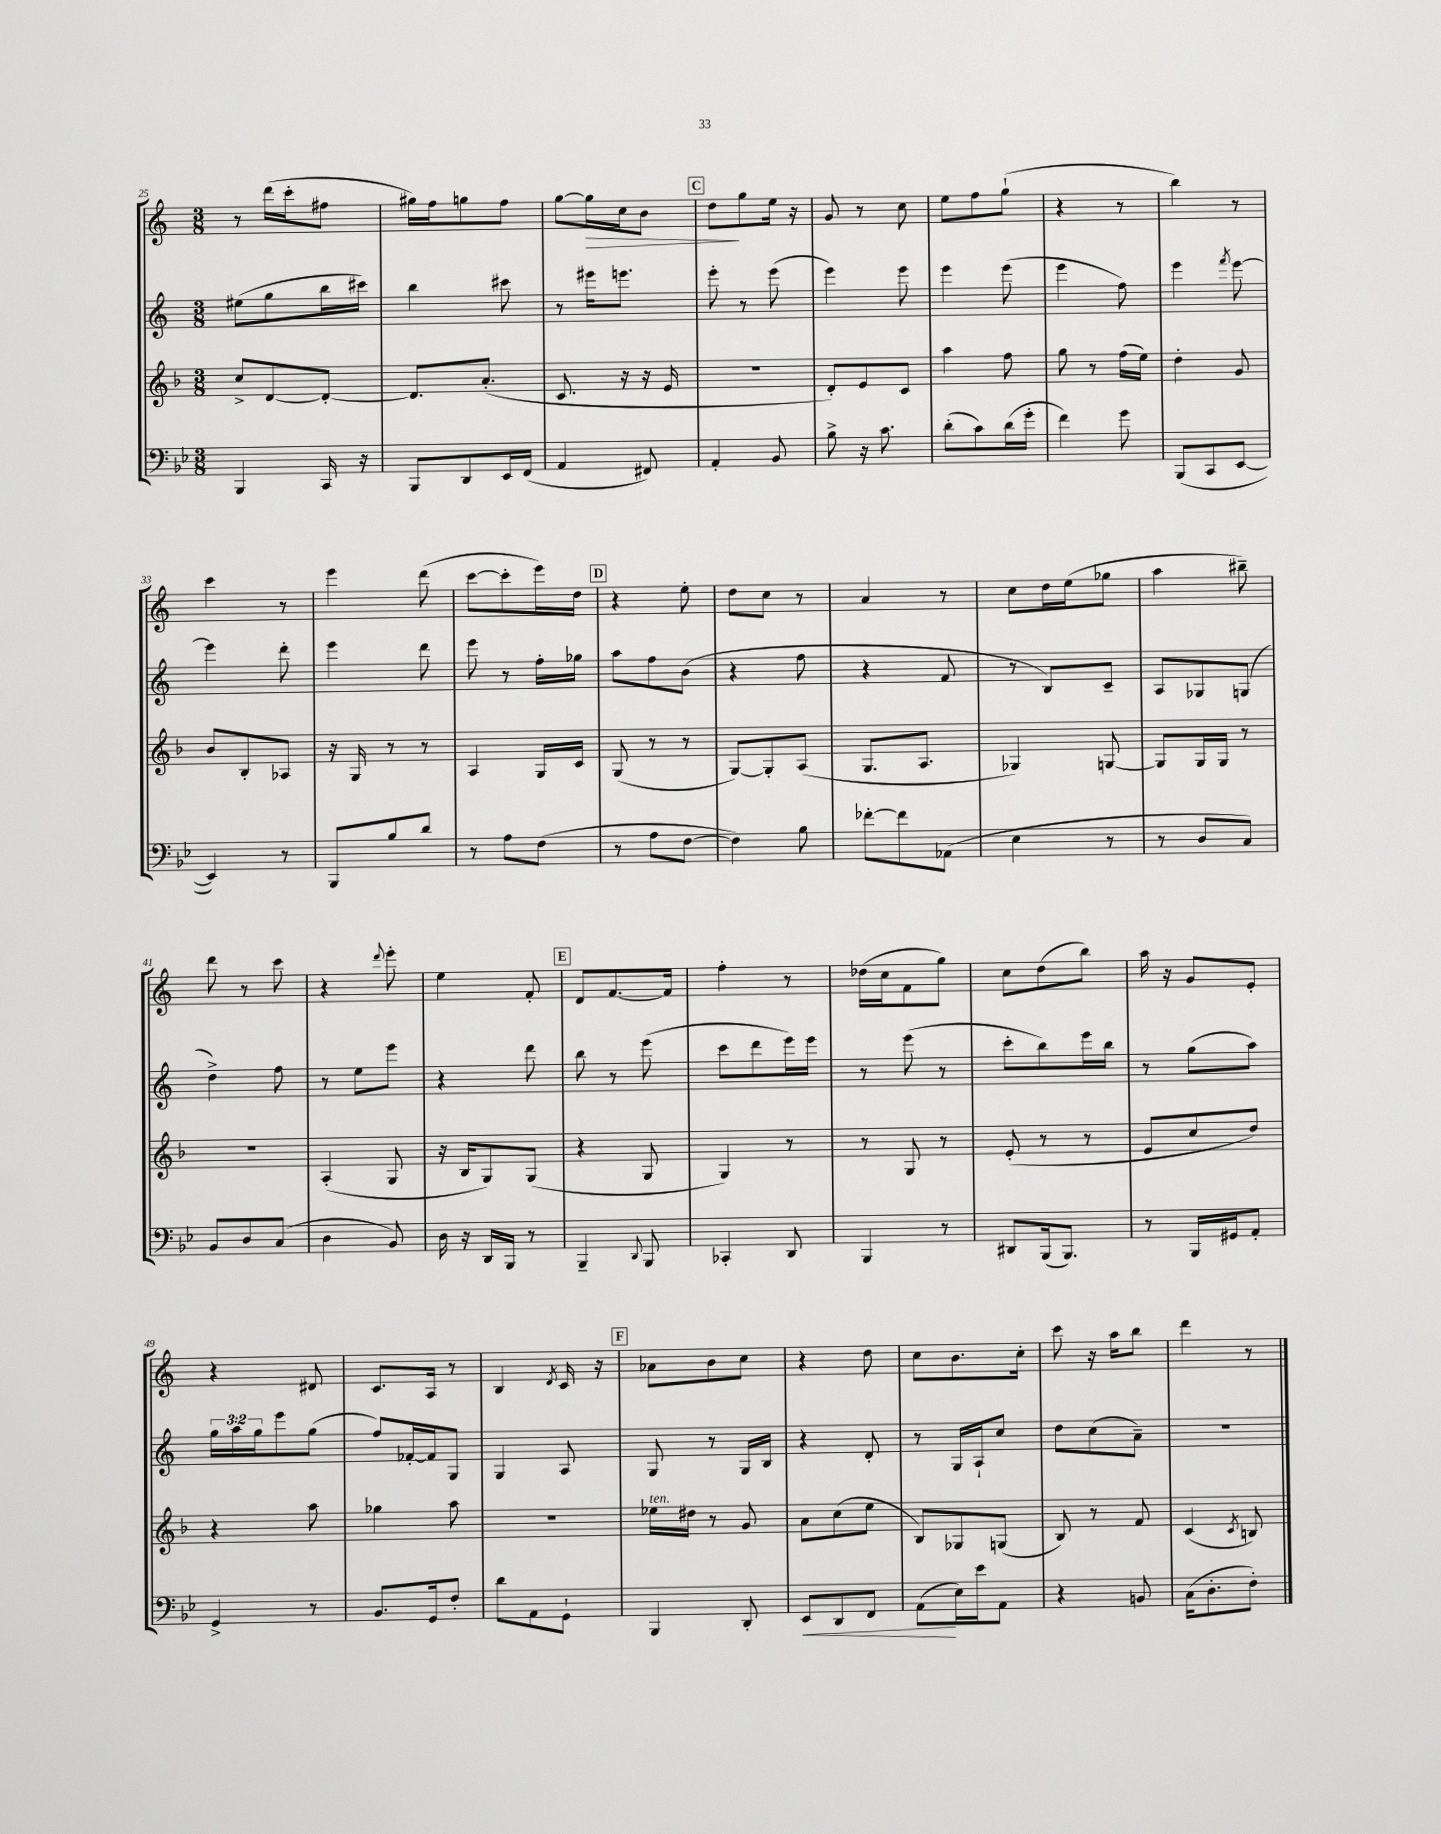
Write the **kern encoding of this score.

**kern	**dynam	**kern	**kern	**kern	**dynam
*part4	*part4	*part3	*part2	*part1	*part1
*staff4	*staff4	*staff3	*staff2	*staff1	*staff1
*clefF4	*	*clefG2	*clefG2	*clefG2	*
*k[b-e-]	*	*k[b-]	*k[]	*k[]	*
*M3/8	*	*M3/8	*M3/8	*M3/8	*
=25	=25	=25	=25	=25	=25
4BBB-/	.	8cc^/L	(8ee#X\L	8r	.
.	.	[8d/	8gg\	(16ddd\LL	.
.	.	.	.	16ccc'\J	.
16CC/	.	8d'/J_	16bb\L	8ff#X\J	.
16r	.	.	16ccc#X\JJ)	.	.
=26	=26	=26	=26	=26	=26
8BBB-/L	.	8.d/L]	4bb\	16gg#X\LL)	.
.	.	.	.	16ff\J	.
8DD/	.	.	.	8ggn\	.
.	.	(8.a'/J	.	.	.
16EE-/L	.	.	8ccc#X\	8ff\J	.
(16FF/JJ	.	.	.	.	.
=27	=27	=27	=27	=27	=27
4AA/	.	8.c/	8r	[8gg\L	.
!	!	!	!	!	!LO:HP:b
.	.	.	16eee#X\KL	16gg\L]	>
.	.	16r	8.eeen\J	16cc\J	.
8FF#X/)	.	16r	.	8b\J	.
.	.	16e/	.	.	.
!!LO:REH:place=s1:t=C
=28	=28	=28	=28	=28	=28
4AA'/	.	4.r	8eee'\	8dd\L	.
.	.	.	8r	8gg\	]
8BB-/	.	.	(8eee\	16ee\Jk	.
.	.	.	.	16r	.
=29	=29	=29	=29	=29	=29
8B-^\	.	8d'/L)	4eee\)	8g/	.
16r	.	8e/	.	8r	.
8.c\	.	.	.	.	.
.	.	8c/J	8eee\	8cc\	.
=30	=30	=30	=30	=30	=30
(8d'\L	.	4aa\	4eee\	8ee\L	.
8c\)	.	.	.	8ff\	.
(16d\L	.	8ff\	(8eee\	(8gg`\J	.
16g'\JJ	.	.	.	.	.
=31	=31	=31	=31	=31	=31
4f\)	.	8gg\	4eee\	4r	.
.	.	8r	.	.	.
8g\	.	(16ff\LL	8ff\)	8r	.
.	.	16ee\JJ)	.	.	.
=32	=32	=32	=32	=32	=32
(8BBB-/L	.	4dd'\	4eee\	4bb\)	.
8CC/	.	.	.	.	.
.	.	.	8qfff/	.	.
[8EE-/J	.	8g/	[8eee\	8r	.
!!LO:LB:g=z
=33	=33	=33	=33	=33	=33
4EE-/])	.	8b-/L	4eee\]	4ccc\	.
.	.	8B-'/	.	.	.
8r	.	8A-X/J	8ddd'\	8r	.
=34	=34	=34	=34	=34	=34
8BBB-/L	.	16r	4eee\	4eee\	.
.	.	16G/	.	.	.
8B-/	.	8r	.	.	.
8d/J	.	8r	8ddd\	(8ddd\	.
=35	=35	=35	=35	=35	=35
8r	.	4A/	8eee\	[8ccc\L	.
8A\L	.	.	8r	8ccc'\]	.
(8F\J	.	16G/LL	16ff'\LL	16eee\L)	.
.	.	16c/JJ	16gg-X\JJ	16dd\JJ	.
!!LO:REH:place=s1:t=D
=36	=36	=36	=36	=36	=36
8r	.	(8G/	8aa\L	4r	.
8A\L	.	8r	8ff\	.	.
[8F\J	.	8r	(8b\J	8ee'\	.
=37	=37	=37	=37	=37	=37
4F\])	.	[8G/L)	4r	8dd\L	.
.	.	8G'/]	.	8cc\J	.
8B-\	.	(8A/J	8ff\	8r	.
=38	=38	=38	=38	=38	=38
[8f-X'\L	.	8.G/L	4r	4a/	.
8f-\]	.	.	.	.	.
.	.	8.A/J	.	.	.
(8AA-X\J	.	.	8f/	8r	.
=39	=39	=39	=39	=39	=39
4E-\	.	4G-X/)	8r	8cc\L	.
.	.	.	8B/L)	16dd\L	.
.	.	.	.	(16ee\J	.
8r	.	[8Gn/	8c~/J	8gg-X\J	.
=40	=40	=40	=40	=40	=40
8r	.	8G/L]	8A/L	4aa\	.
8D/L	.	16G/L	8G-X/	.	.
.	.	16G/JJ	.	.	.
8C/J)	.	8r	(8Gn/J	8bb#X~\)	.
!!LO:LB:g=z
=41	=41	=41	=41	=41	=41
8BB-/L	.	4.r	4dd^\)	8ddd\	.
8D/	.	.	.	8r	.
(8C/J	.	.	8ff\	8ccc\	.
=42	=42	=42	=42	=42	=42
4D\	.	(4A'/	8r	4r	.
.	.	.	8ee\L	.	.
.	.	.	.	8qqddd/	.
8BB-/)	.	8G/	8eee\J	8eee'\	.
=43	=43	=43	=43	=43	=43
16D\	.	16r	4r	4ee\	.
16r	.	16B-/KL	.	.	.
16DD/LL	.	8G/)	.	.	.
16BBB-/JJ	.	.	.	.	.
8r	.	(8G/J	8ddd\	8f'/	.
!!LO:REH:place=s1:t=E
=44	=44	=44	=44	=44	=44
4BBB-~/	.	4r	8bb\	8d/L	.
.	.	.	8r	[8.f/	.
8qqDD/	.	.	.	.	.
8BBB-/	.	8G/	(8eee\	.	.
.	.	.	.	16f/Jk]	.
=45	=45	=45	=45	=45	=45
4CC-X'/	.	4G/)	8ccc\L	4ff'\	.
.	.	.	8ddd\	.	.
8DD/	.	8r	16eee\L)	8r	.
.	.	.	16eee\JJ	.	.
=46	=46	=46	=46	=46	=46
4BBB-/	.	8r	8r	(16dd-X\LL	.
.	.	.	.	16cc\J	.
.	.	8G/	(8eee\	8f\	.
8r	.	8r	8r	8gg\J)	.
=47	=47	=47	=47	=47	=47
8DD#X/L	.	(8e'/	8ccc'\L	8cc\L	.
(16BBB-/k	.	8r	8bb\)	(8dd\	.
8.BBB-/J)	.	.	.	.	.
.	.	8r	16eee\L	8bb\J)	.
.	.	.	16bb\JJ	.	.
=48	=48	=48	=48	=48	=48
8r	.	8e/L	8r	16aa\	.
.	.	.	.	16r	.
16BBB-/LL	.	8cc/	(8gg\L	8g/L	.
16GG#X/J	.	.	.	.	.
8AA'/J	.	8dd/J)	8aa\J)	8e'/J	.
!!LO:LB:g=z
=49	=49	=49	=49	=49	=49
4GG^/	.	4r	24gg\LL	4r	.
.	.	.	24aa\	.	.
.	.	.	24gg\J	.	.
.	.	.	8eee\	.	.
8r	.	8aa\	(8gg\J	8d#X/	.
=50	=50	=50	=50	=50	=50
8.BB-/L	.	4gg-X\	8ff/L)	8.c/L	.
.	.	.	[16f-X'/L	.	.
16GG/k	.	.	16f-/J]	16A/Jk	.
8F'/J	.	8aa\	8G/J	8r	.
=51	=51	=51	=51	=51	=51
8d\L	.	4.r	4G/	4B/	.
8AA\	.	.	.	.	.
.	.	.	.	8qd/	.
8GG`\J	.	.	8A/	16c/	.
.	.	.	.	16r	.
!!LO:REH:place=s1:t=F
=52	=52	=52	=52	=52	=52
!	!	!LO:TX:a:i:t=ten.	!	!	!
4BBB-/	.	16ee-X\LL	8G/	8a-X\L	.
.	.	16dd#X\JJ	.	.	.
.	.	8r	8r	8b\	.
8DD'/	.	8g/	16G/LL	8cc\J	.
.	.	.	16B/JJ	.	.
=53	=53	=53	=53	=53	=53
!	!LO:HP:b	!	!	!	!
8EE-/L	<	8a\L	4r	4r	.
8DD/	.	(8cc\	.	.	.
8FF/J	.	8ee\J	8d'/	8dd\	.
=54	=54	=54	=54	=54	=54
(8AA\L	.	8B-/L)	8r	8cc\L	.
16E-\L)	[	8G-X/	16G/LL	8.b\	.
16e-\J	.	.	16A`/J	.	.
8AA\J	.	(8Gn/J	8cc/J	.	.
.	.	.	.	16cc'\Jk	.
=55	=55	=55	=55	=55	=55
4r	.	8B-/)	8dd\L	8ccc\	.
.	.	8r	(8cc\	16r	.
.	.	.	.	16aa\KL	.
8BBn/	.	8f/	8a~\J)	8bb\J	.
=56	=56	=56	=56	=56	=56
(16C\KL	.	(4c/	4.r	4ddd\	.
8.D'\	.	.	.	.	.
.	.	8qc/	.	.	.
8F'\J)	.	8Bn/)	.	8r	.
==	==	==	==	==	==
*-	*-	*-	*-	*-	*-
